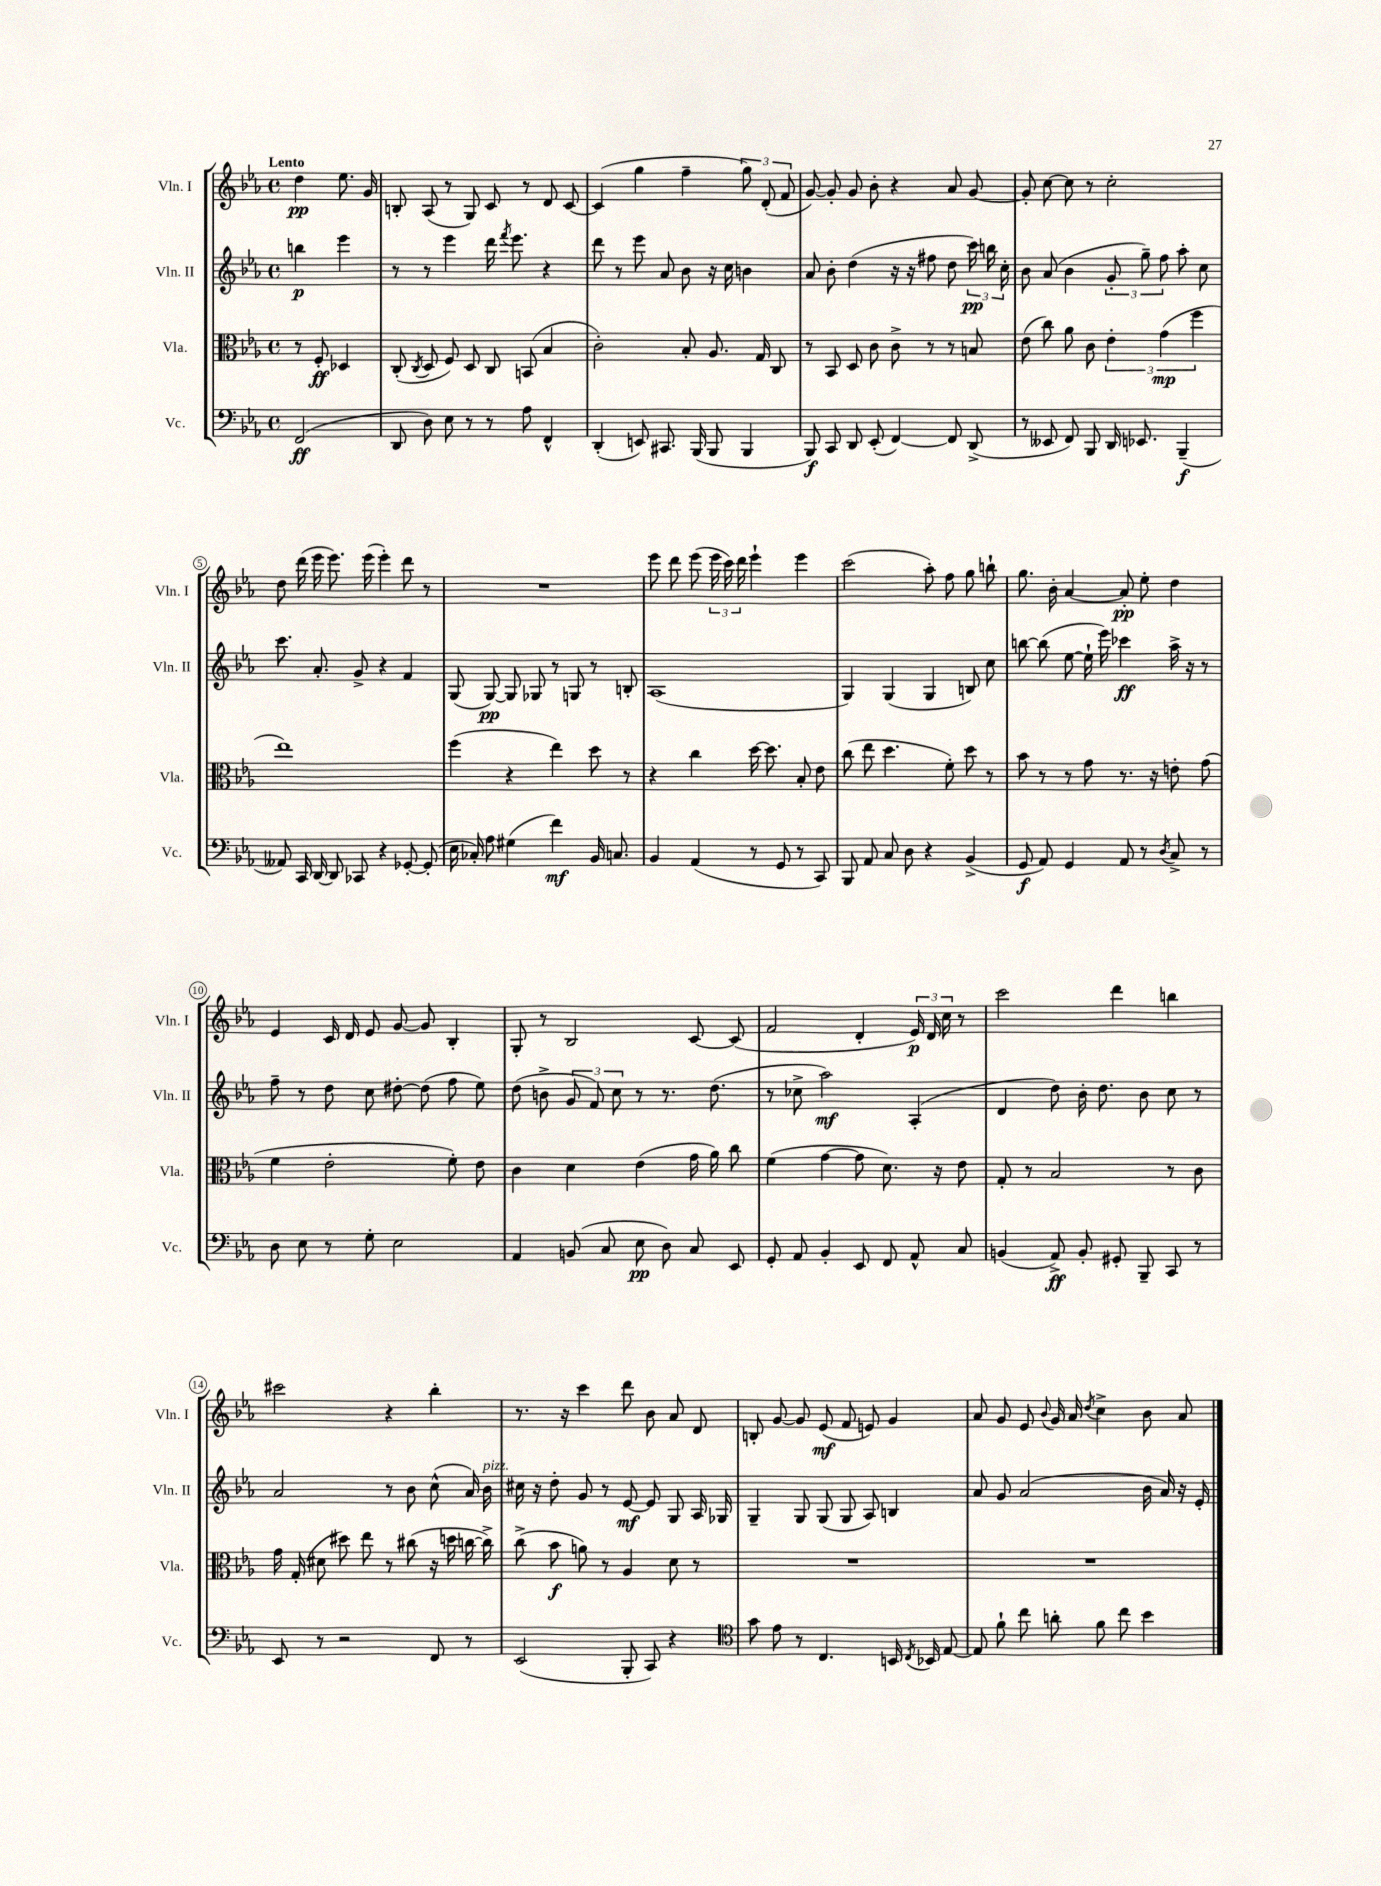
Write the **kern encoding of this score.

**kern	**kern	**kern	**kern
*staff4	*staff3	*staff2	*staff1
*clefF4	*clefC3	*clefG2	*clefG2
*k[b-e-a-]	*k[b-e-a-]	*k[b-e-a-]	*k[b-e-a-]
*M4/4	*M4/4	*M4/4	*M4/4
*met(c)	*met(c)	*met(c)	*met(c)
(2FF	8r	4bb	4dd
.	8F'	.	.
.	4D-	4eee-	8.ee-
.	.	.	16g
=	=	=	=
8DD	(8C'	8r	8B'
.	8qC	.	.
8D)	8D	8r	(8A-
8E-	8F)	4eee-	8r
8r	8D	.	8G)
8r	8C	16ddd	8c
.	.	8qfff	.
.	.	8.eee-	.
8A-	(8BB	.	8r
4FF^^	4B-	4r	8d
.	.	.	[8c
=	=	=	=
(4DD'	2c')	8ddd	(4c]
.	.	8r	.
8EE)	.	8eee-	4gg
8.CC#	.	8a-	.
.	8B-'	8b-	4ff~
(16BBB-	.	.	.
8BBB-	8.A-	16r	.
.	.	16cc	.
4BBB-	.	4b	12gg)
.	16G	.	.
.	.	.	(12d'
.	8C	.	.
.	.	.	12f
=	=	=	=
8BBB-)	8r	8a-	[8g)
8CC	8BB-	8b-'	8g']
8DD	8D	(4dd	8g
(8EE-'	8c	.	8b-'
[4FF)	8c^	16r	4r
.	.	16r	.
.	8r	8ff#	.
8FF]	8r	8dd	8a-
(8DD^	8B	24ccc)	[8g
.	.	24bb	.
.	.	24cc'	.
=	=	=	=
8r	(8e-	8b-	8g']
8EE--	8cc)	(8a-	[8cc
8FF)	8a-	4b-	8cc]
8BBB-	8c	.	8r
16DD	6e-'	12g'	2cc'
8.EE-	.	.	.
.	.	12gg~)	.
.	(6g	12ff	.
(4BBB-~	.	8aa-'	.
.	6ff	.	.
.	.	8cc	.
=	=	=	=
8AA--)	1ee-)	8.ccc	8dd
16CC	.	.	(16ddd
[16DD	.	8.a-'	16eee-
8DD]	.	.	8.eee-)
8CC-	.	8g^	.
.	.	.	(16eee-
4r	.	4r	4eee-')
[8GG-'	.	4f	8ddd
(8GG-']	.	.	8r
=	=	=	=
16E-	(4ff	(8G	1r
16C-')	.	.	.
8A-	.	[8G)	.
(4G#	4r	8G]	.
.	.	8G-	.
4f)	4ee-)	8r	.
.	.	8G	.
16BB-	8dd	8r	.
8.C	.	.	.
.	8r	8B'	.
=	=	=	=
4BB-	4r	(1A-	8eee-
.	.	.	8ddd
(4AA-	4cc	.	(8eee-
.	.	.	24eee-
.	.	.	24ccc)
.	.	.	24ddd
8r	[16dd	.	4eee-`
.	8.dd]	.	.
8GG	.	.	.
8r	8B-'	.	4eee-
8CC)	8e-	.	.
=	=	=	=
8BBB-	(8cc	4G)	(2ccc
8AA-	8ee-	.	.
8C	4.dd	(4G	.
8D	.	.	.
4r	.	4G	8aa-')
.	8f')	.	8ff
(4BB-^	8dd	8B)	8gg
.	8r	8cc	8bb`
=	=	=	=
8GG	8b-	[8bb	8.gg
8AA-)	8r	(8bb]	.
.	.	.	16b-'
4GG	8r	[8ee-	[4a-
.	8g	16ee-`]	.
.	.	16eee-)	.
8AA-	8.r	4ccc-	8a-']
8r	.	.	8ee-'
.	16r	.	.
8qD	.	.	.
8C^	8e'	16aa-^	4dd
.	.	16r	.
8r	(8g	8r	.
=	=	=	=
8D	4f	8ff~	4e-
8E-	.	8r	.
8r	2e-'	8dd	16c
.	.	.	16d
8G'	.	8cc	8e-
2E-	.	[8dd#'	[8g
.	.	(8dd#]	8g]
.	8f')	8ff	4B-'
.	8e-	8ee-)	.
=	=	=	=
4AA-	4c	(8dd	8G'
.	.	8b^	8r
(8BB	4d	12g	2B-
.	.	12f)	.
8C	.	.	.
.	.	12cc	.
8E-	(4e-	8r	.
8D)	.	8.r	.
8C	16g	.	[8c
.	16a-)	(8.dd	.
8EE-	8cc	.	(8c]
=	=	=	=
8GG'	(4f	8r	2f
8AA-	.	8cc-^	.
4BB-'	[4g	2aa-)	.
8EE-	8g]	.	4d'
8FF	8.d)	.	.
8AA-^^	.	(4A-'	24e-)
.	.	.	24d
.	16r	.	.
.	.	.	24cc
8C	8e-	.	8r
=	=	=	=
(4BB	8G'	4d	2ccc
.	8r	.	.
8AA-^)	2B-	8dd)	.
8BB'	.	16b-'	.
.	.	8.dd	.
8GG#'	.	.	4ddd
8BBB-~	.	8b-	.
8CC	8r	8cc	4bb
8r	8c	8r	.
=	=	=	=
8EE-	16g	2a-	2ccc#
.	(16G'	.	.
8r	8d#	.	.
2r	8dd#)	.	.
.	8ee-	.	.
.	8r	8r	4r
.	(8cc#	8b-	.
8FF	16r	(8cc^^	4bb-'
.	16dd	.	.
8r	[16cc	16a-)	.
.	16cc^])	16b-	.
=	=	=	=
(2EE-	(8cc^	16cc#	8.r
.	.	16r	.
.	8b-	8dd'	.
.	.	.	16r
.	8a)	8g	4ccc
.	8r	8r	.
8BBB-'	4A-	[8e-	8ddd
8CC)	.	8e-]	8b-
4r	8d	8G	8a-
.	8r	16A-	8d
.	.	16G-	.
=	=	=	=
*clefC4	*	*	*
8g	1r	4G~	8B'
8e-	.	.	[8g
8r	.	8G	8g]
4.C	.	(8G	(8e-
.	.	8G	8f
.	.	8A-)	8e)
16BB	.	4B	4g
8qC	.	.	.
16BB-	.	.	.
[8E-	.	.	.
=	=	=	=
8E-]	1r	8a-	8a-
8f`	.	8g	8g
8cc	.	(2a-	8e-
.	.	.	8qqb-
8a'	.	.	16g
.	.	.	16a-
.	.	.	8qdd
8f	.	.	4cc^
8cc	.	.	.
4b-	.	16b-	8b-
.	.	16a-)	.
.	.	16r	8a-
.	.	16e-'	.
==	==	==	==
*-	*-	*-	*-
